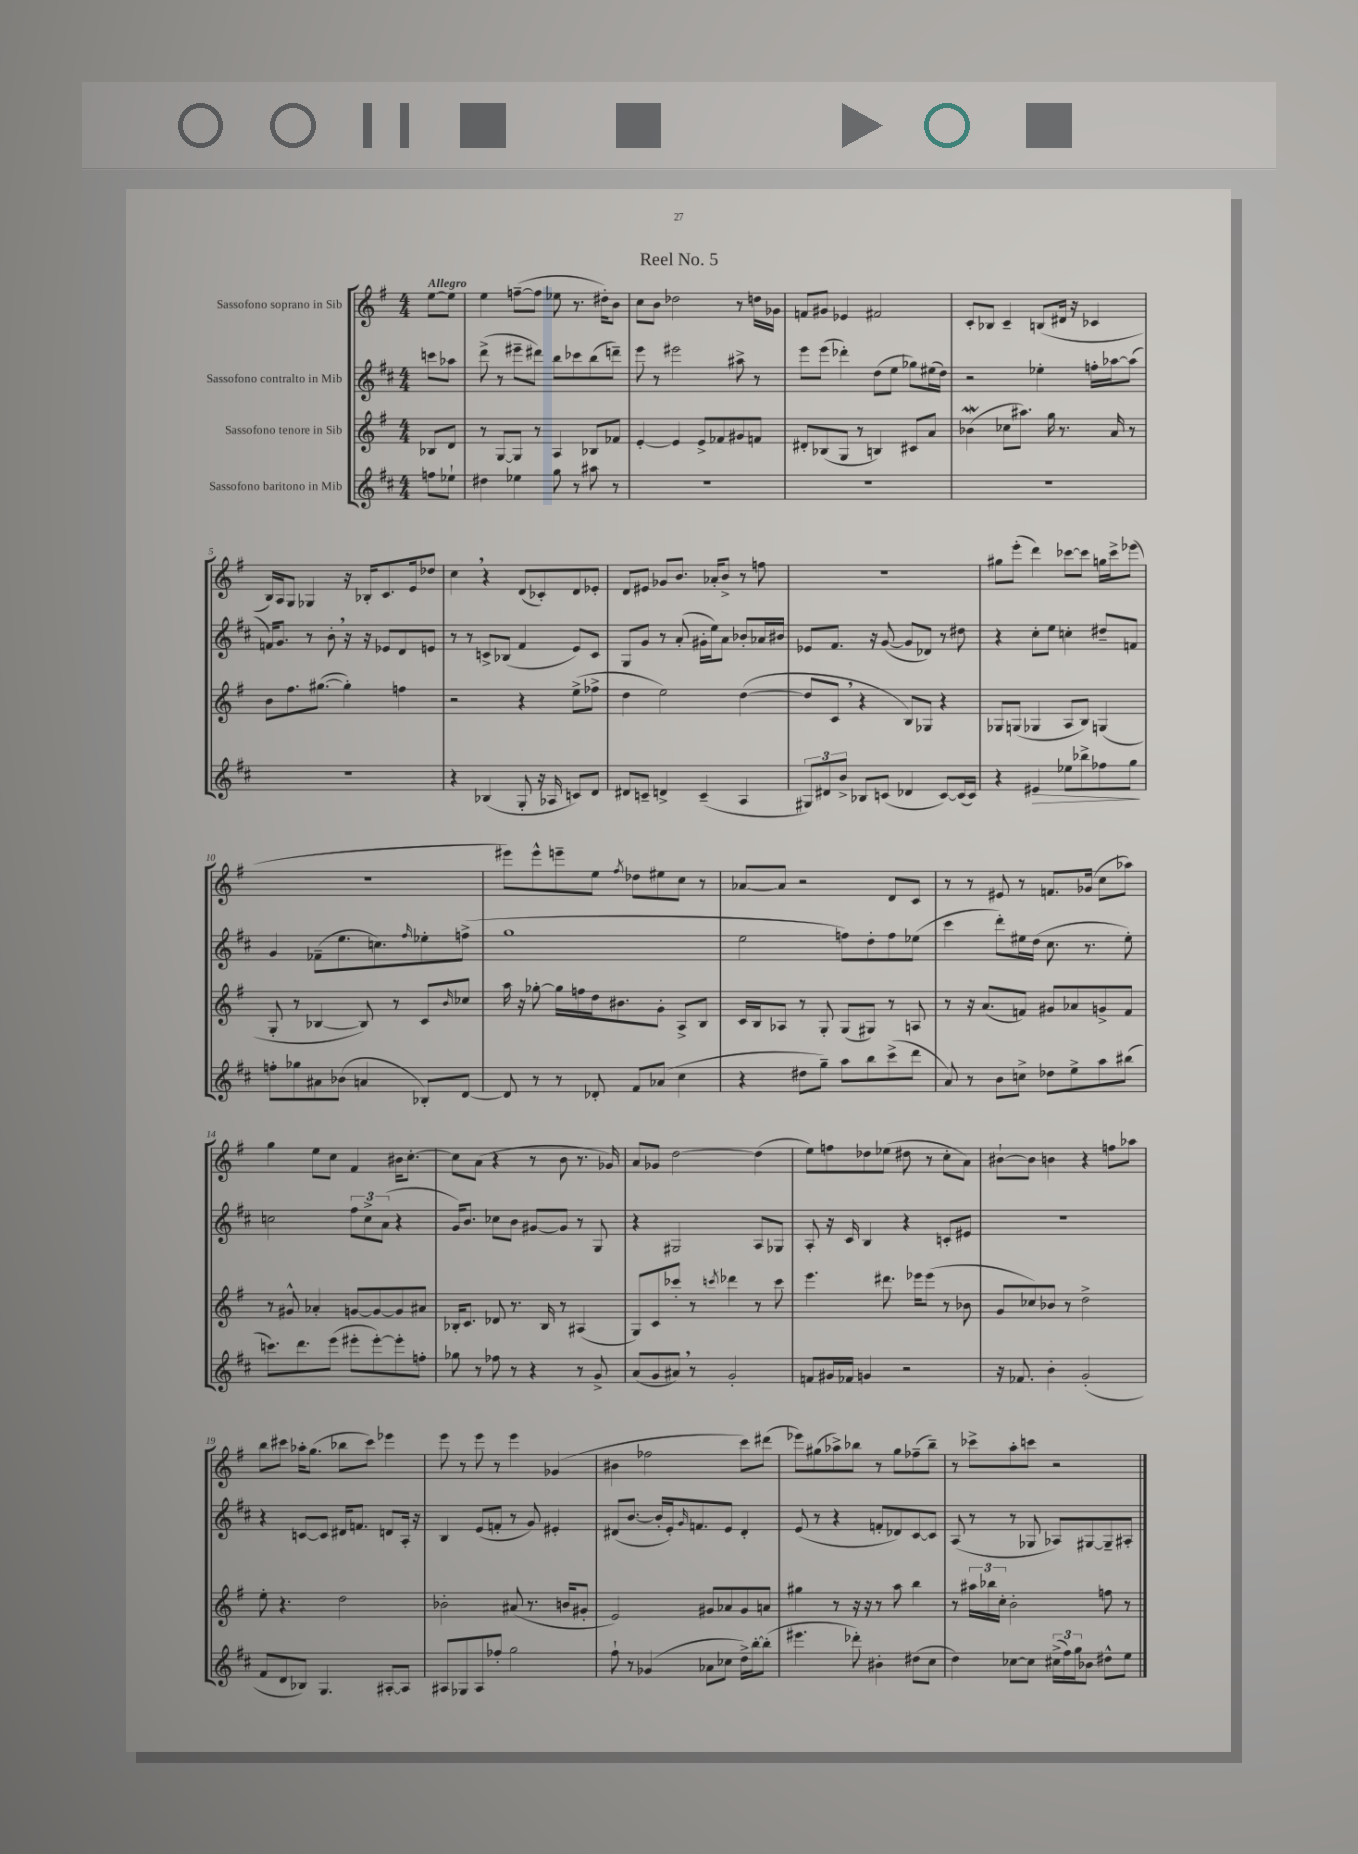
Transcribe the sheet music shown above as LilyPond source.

\header { title = "Reel No. 5" }
<<
\new StaffGroup <<
\new Staff = "s0" \with { instrumentName = "Sassofono soprano in Sib" } {
    \clef treble \key g \major \numericTimeSignature \time 4/4 \partial 4 \tempo "Allegro"
    e''8~ e''8 |
    e''4 f''8~--( f''8 ees''8 r8. dis''16-.) b'8 |
    c''8 b'8 des''2 r8 d''16 ges'16 |
    f'8 gis'8 ees'4 fis'2 |
    c'8-. bes8 c'4-- b8( dis'16 r16 ces'4 |
    b16) a16 g8 ges4 r16 bes16-. c'8. e'16 des''8 |
    c''4 \breathe r4 d'8( ces'8-.) d'8 ees'8-. |
    d'8 eis'8 ges'8 b'8. aes'16-. b'8-> r8 f''8 |
    r1 |
    gis''8 e'''8-.( d'''4) ces'''8~ ces'''8 g''16 ces'''16-> ees'''8( |
    R1 |
    eis'''8) eis'''8-^ e'''8-- e''8 \acciaccatura { fis''8 } des''8 eis''8 c''8 r8 |
    aes'8~ aes'8 r2 d'8 c'8 |
    r8 r8 eis'8 r8 f'8. ges'16( c''8 aes''8) |
    g''4 e''8 c''8 fis'4 bis'16 c''8.~-. |
    c''8 a'8( r4 r8 b'8 r8. ges'16) |
    a'8 ges'8 d''2~ d''4( |
    e''8) f''8 des''8 ees''8( dis''8 r8 c''8-. a'8) |
    bis'8~-! bis'8 b'4 r4 f''8 aes''8 |
    b''8 cis'''8 aes''16-. g''8.( bes''8 cis'''8) ees'''4 |
    e'''8 r8 e'''8 r8 e'''4 ges'4( |
    bis'4 fes''2 c'''8) dis'''8( |
    ees'''8) gis''8( aes''8->) bes''8 r8 gis''8 fes''8--( bes''8--) |
    r8 ces'''8-> a''8-. c'''8 r2 \bar "|." |
}
\new Staff = "s1" \with { instrumentName = "Sassofono contralto in Mib" } {
    \clef treble \key d \major \numericTimeSignature \time 4/4 \partial 4
    c'''8 aes''8 |
    d'''8->( r8 eis'''8-- dis'''8) b''8 ces'''8 b''8( d'''8--) |
    e'''8 r8 eis'''2 ais''8-> r8 |
    e'''8 e'''8( des'''4-.) d''8( e''8 ges''8) eis''16( d''16) |
    r2 ees''4-. f''16-. aes''16~ aes''8( |
    f'16) g'8. r8 b'8-. \breathe r16 r16 ees'8 d'8 e'8 |
    r8 r8 c'8-> bes8( fis'4 e'8) c'8 |
    g8 g'8 r8 a'8-.( gis'16-. e''16) a'8 bes'8-. aes'16 bis'16 |
    ees'8 fis'8. r16 g'8~( g'8 des'8) r8 dis''8 |
    r4 cis''8-. e''8 c''4-. dis''8-- f'8 |
    g'4 fes'8--( e''8. c''8.) \grace { fis''16 } ees''8-. f''8->( |
    g''1 |
    e''2 f''8) d''8-. f''8 ees''8( |
    cis'''4 d'''8-.) eis''16 d''16( cis''8. r8. eis''8-.) |
    c''2 \tuplet 3/2 { fis''8 c''8-> a'8( } r4 |
    g'16) b'8. ces''8 b'8 gis'8~ gis'8 r8 g8 |
    r4 gis2 a8 ges8 |
    a8-. r16 cis'16 b4 r4 c'8-. eis'8 |
    R1 |
    r4 c'8~ c'8 dis'16 f'8. d'8 a16-. r16 |
    b4 e'8( f'8-. r8 g'8) eis'4-. |
    dis'8( b'8.~ b'16-. e'16-.) \grace { g'16 } f'8. e'8 dis'4-. |
    e'8( r8 r4 f'8-. des'8) cis'8~ cis'8 |
    a8( r8 r8 ges8 aes8) gis8~ gis8-- ais8-. \bar "|." |
}
\new Staff = "s2" \with { instrumentName = "Sassofono tenore in Sib" } {
    \clef treble \key g \major \numericTimeSignature \time 4/4 \partial 4
    bes8 d'8 |
    r8 g8~ g8 r8 a4 bes8 fes'8 |
    e'4~-. e'4 e'8-> fes'8 gis'8 f'8 |
    dis'8-. bes8( g8 r8 b4) cis'8 a'8 |
    bes'4\mordent( ces''8 ais''8.) g''16 r8. a'16 r8 |
    b'8 fis''8. gis''8.~( gis''4-.) f''4 |
    r2 r4 e''8->( fes''8-> |
    d''4 e''2) d''4~( |
    d''8 c'8 \breathe r4 b8) ges8 r4 |
    ges8 g8( ges4 a8 b8) g4( |
    g8-. r8 bes4~ bes8) r8 c'8 \grace { b'16 } ces''8 |
    a''16 r16 ges''8~-. ges''16 f''16 d''16 bis'8. g'8-. a8-> b8 |
    c'16 b16 aes8 r8 g8-. g8( gis8) r8 a8 |
    r8 r16 a'8.( f'8) gis'8 aes'8 g'8-> f'8 |
    r8 gis'8-^ aes'4-. g'8~ g'8~ g'8 ais'8 |
    bes16-. c'8. des'8 r8. bes16 r8 ais4( |
    g8) c'8 ces'''8-. r8 \acciaccatura { c'''8 } des'''4 r8 c'''8 |
    e'''4. dis'''8. ees'''16 ees'''8( r8 bes'8 |
    g'8 ces''8) bes'8 r8 d''2-> |
    e''8-. r4. d''2 |
    bes'2-. ais'8( r8. b'16 gis'8-. |
    e'2) gis'8 aes'8 gis'8 a'8 |
    gis''4 r8 r16 r16 r8 a''8 b''4 |
    r8 \tuplet 3/2 { ais''16 bes''16 c''16-. } b'2-. f''8 r8 \bar "|." |
}
\new Staff = "s3" \with { instrumentName = "Sassofono baritono in Mib" } {
    \clef treble \key d \major \numericTimeSignature \time 4/4 \partial 4
    f''8 ees''8-! |
    dis''4 ees''4 g''8 r8 ais''8 r8 |
    R1 |
    R1 |
    R1 |
    R1 |
    r4 bes4( g8-. r16 aes16 c'8) d'8 |
    dis'8 c'8-- d'4-> c'4--( a4 |
    \tuplet 3/2 { gis8) dis'8 b'8-> } bes8 c'8( des'4 c'8~) c'16( c'16) |
    r4 eis'4\> ees''8 bes''8-> fes''8 g''8\! |
    f''8-. ges''8 ais'8 bes'8( a'4 bes8-.) d'8~ |
    d'8 r8 r8 des'8-. fis'8 aes'8( cis''4 |
    r4 dis''8 g''8--) a''8 b''8 cis'''8->( d'''8 |
    a'8) r8 b'8 c''8-> des''8 e''8-> a''8 bis''8( |
    c'''8.) d'''8. e'''8( eis'''8-. eis'''8~-.) eis'''8-. f''8-. |
    ges''8 r8 fes''8 r8 r4 r8 g'8-> |
    a'8( g'8 ais'8) \breathe r8 g'2-. |
    f'8 gis'16 fes'16 g'4 r2 |
    r16 fes'8. b'4-. g'2-.( |
    fis'8 d'8 bes8) g4. ais8~-. ais8 |
    ais8 ges8 ais8 fes''8-. g''2 |
    fis''8-! r8 ges'4( aes'8 ces''8 d''16->) b''16~-. b''8-.( |
    eis'''4. des'''8-.) bis'4-. dis''8( cis''8 |
    d''4) ces''8~ ces''8 \tuplet 3/2 { cis''16->( fis''16) g''16 } bes'8 dis''8-^ e''8 \bar "|." |
}
>>
>>
